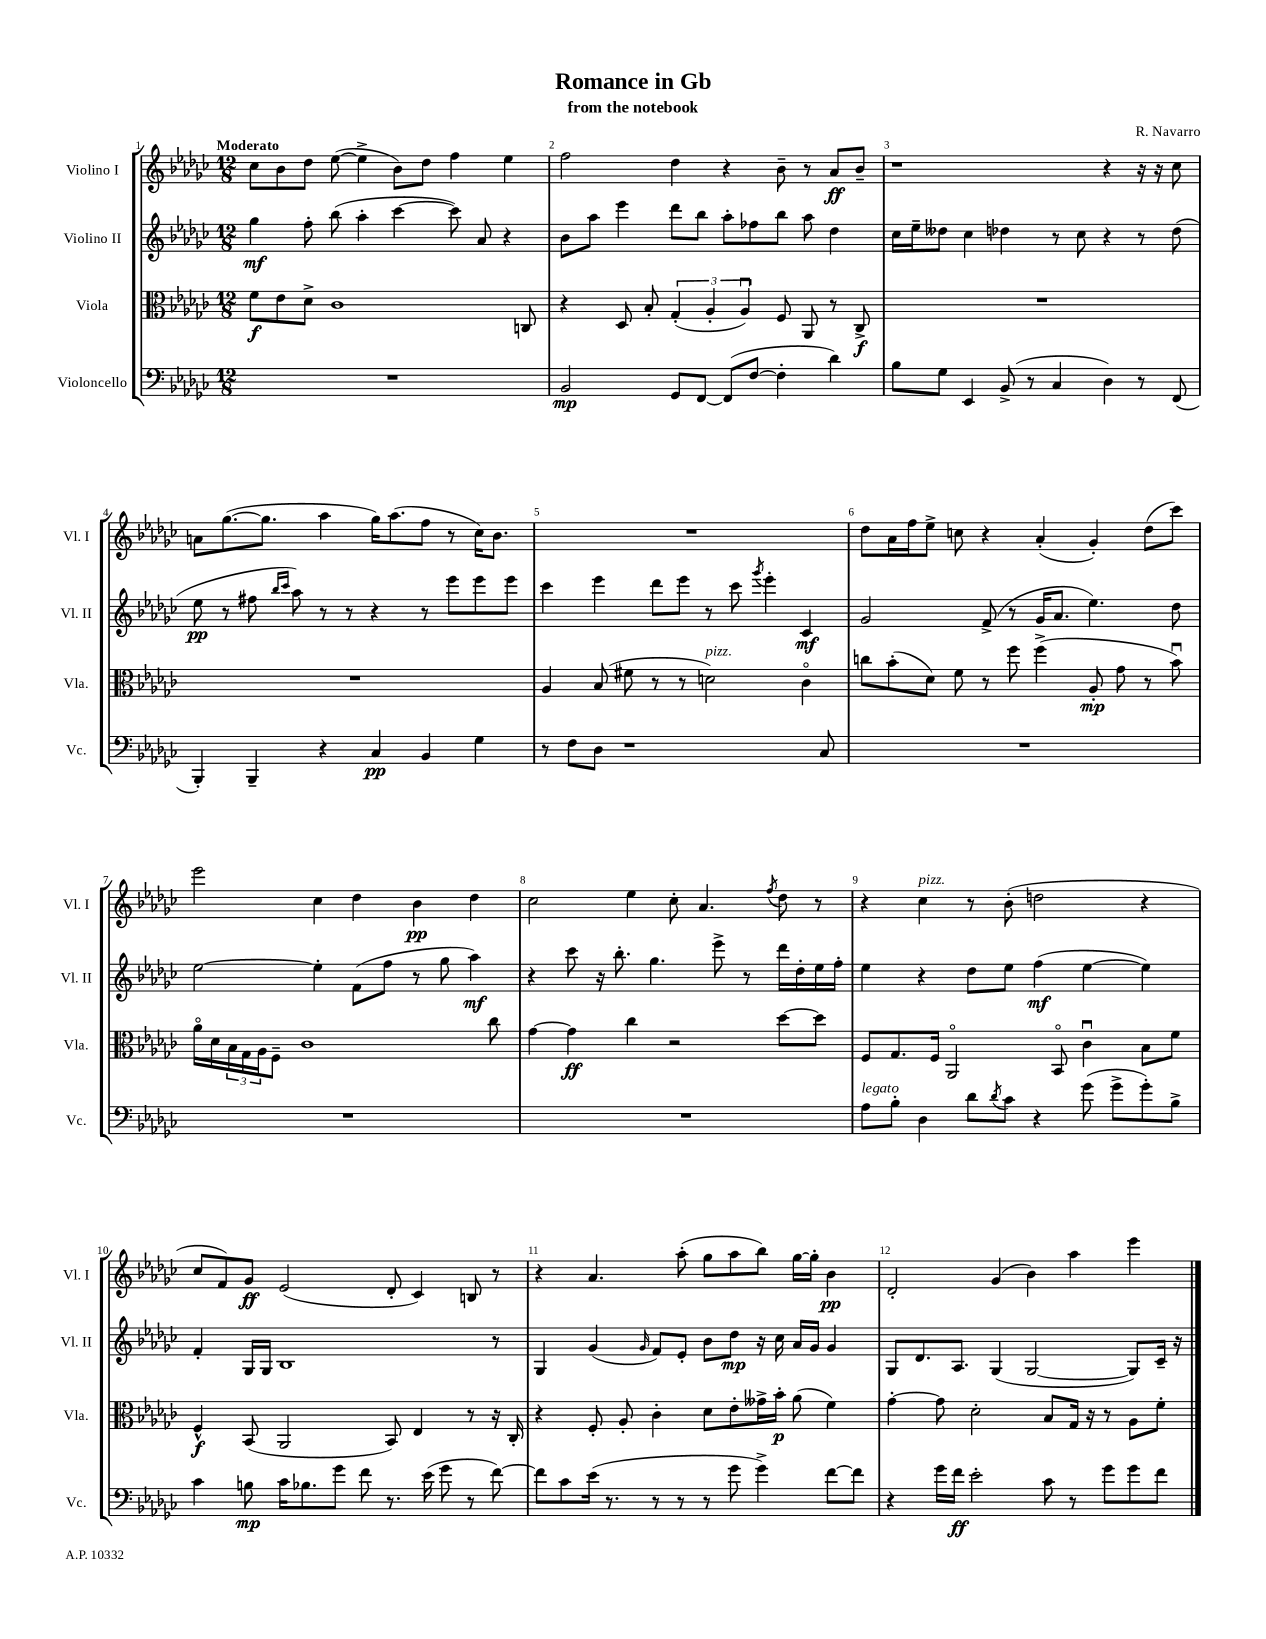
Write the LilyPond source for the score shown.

\header { title = "Romance in Gb" composer = "R. Navarro" subtitle = "from the notebook" }
<<
\new StaffGroup <<
\new Staff = "s0" \with { instrumentName = "Violino I" shortInstrumentName = "Vl. I" } {
    \clef treble \key ges \major \numericTimeSignature \time 12/8 \tempo "Moderato"
    ces''8 bes'8 des''8 ees''8~( ees''4-> bes'8) des''8 f''4 ees''4 |
    f''2 des''4 r4 bes'8-- r8 aes'8\ff bes'8-- |
    r1 r4 r16 r16 ces''8 |
    a'8 ges''8.~( ges''8. aes''4 ges''16) aes''8.( f''8 r8 ces''16) bes'8. |
    R1. |
    des''8 aes'16 f''16 ees''8-> c''8 r4 aes'4-.( ges'4-.) des''8( ces'''8) |
    ees'''2 ces''4 des''4 bes'4\pp des''4 |
    ces''2 ees''4 ces''8-. aes'4. \acciaccatura { f''8 } des''8 r8 |
    r4 ces''4^\markup { \italic "pizz." } r8 bes'8-.( d''2 r4 |
    ces''8 f'8) ges'8\ff ees'2( des'8-. ces'4) b8 r8 |
    r4 aes'4. aes''8-.( ges''8 aes''8 bes''8) ges''16~ ges''16-. bes'4\pp |
    des'2-. ges'4( bes'4) aes''4 ees'''4 \bar "|." |
}
\new Staff = "s1" \with { instrumentName = "Violino II" shortInstrumentName = "Vl. II" } {
    \clef treble \key ges \major \numericTimeSignature \time 12/8
    ges''4\mf f''8-. bes''8( aes''4-. ces'''4~ ces'''8) aes'8 r4 |
    bes'8 aes''8 ees'''4 des'''8 bes''8 aes''8-. fes''8 bes''8 aes''8 des''4 |
    ces''16 ees''16-- deses''8 ces''4 des''4 r8 ces''8 r4 r8 des''8( |
    ees''8\pp r8 fis''8 \grace { bes''16 ces'''16 } aes''8) r8 r8 r4 r8 ees'''8 ees'''8 ees'''8 |
    ces'''4 ees'''4 des'''8 ees'''8 r8 ces'''8 \acciaccatura { ges'''8 } ees'''4-. ces'4\mf |
    ges'2 f'8->( r8 ges'16 aes'8. ees''4.) des''8 |
    ees''2~ ees''4-. f'8( f''8 r8 ges''8 aes''4\mf) |
    r4 ces'''8 r16 bes''8.-. ges''4. ees'''8-> r8 des'''16 des''16-. ees''16 f''16-. |
    ees''4 r4 des''8 ees''8 f''4\mf( ees''4~ ees''4) |
    f'4-. ges16 ges16 bes1 r8 |
    ges4 ges'4( \grace { ges'16 } f'8) ees'8-. bes'8 des''8\mp r16 ces''16 aes'16 ges'16 ges'4 |
    ges8 des'8. aes8. ges4( ges2~ ges8) ces'16-- r16 \bar "|." |
}
\new Staff = "s2" \with { instrumentName = "Viola" shortInstrumentName = "Vla." } {
    \clef alto \key ges \major \numericTimeSignature \time 12/8
    f'8\f ees'8 des'8-> ces'1 c8 |
    r4 des8 bes8-. \tuplet 3/2 { ges4-.( aes4-. aes4\downbow) } f8 aes,8 r8 ces8->\f |
    R1. |
    R1. |
    aes4 bes8( fis'8 r8 r8 d'2^\markup { \italic "pizz." }) ces'4\flageolet |
    c''8 bes'8-.( des'8) f'8 r8 f''8 f''4->( aes8-.\mp ges'8 r8 bes'8\downbow) |
    aes'16\flageolet des'16 \tuplet 3/2 { bes16 ges16 aes16 } f8-- ces'1 ces''8 |
    ges'4~ ges'4\ff ces''4 r2 des''8~ des''8 |
    f8 ges8. f16 aes,2\flageolet bes,8\flageolet ces'4\downbow bes8 f'8 |
    f4-^\f bes,8( aes,2 bes,8) ees4 r8 r16 ces16-. |
    r4 f8-. aes8-. ces'4-. des'8 ees'8-. geses'16-> bes'16-.\p aes'8( f'4) |
    ges'4~-. ges'8 des'2-. bes8 ges16 r16 r8 aes8 f'8-. \bar "|." |
}
\new Staff = "s3" \with { instrumentName = "Violoncello" shortInstrumentName = "Vc." } {
    \clef bass \key ges \major \numericTimeSignature \time 12/8
    R1. |
    bes,2\mp ges,8 f,8~ f,8( f8~ f4-. des'4) |
    bes8 ges8 ees,4 bes,8->( r8 ces4 des4) r8 f,8( |
    bes,,4-.) bes,,4-- r4 ces4\pp bes,4 ges4 |
    r8 f8 des8 r1 ces8 |
    R1. |
    R1. |
    R1. |
    aes8^\markup { \italic "legato" } bes8-. des4 des'8 \acciaccatura { des'8 } ces'8 r4 ges'8( ges'8-> ges'8-.) bes8-> |
    ces'4 b8\mp ces'16 bes8. ges'8 f'8 r8. ees'16( ges'8 r8 f'8~) |
    f'8 ces'8 ees'16( r8. r8 r8 r8 ges'8 ges'4->) f'8~ f'8 |
    r4 ges'16 f'16\ff ees'2-. ces'8 r8 ges'8 ges'8 f'8 \bar "|." |
}
>>
>>
\layout { \context { \Score \override BarNumber.break-visibility = ##(#f #t #t) barNumberVisibility = #all-bar-numbers-visible } }
